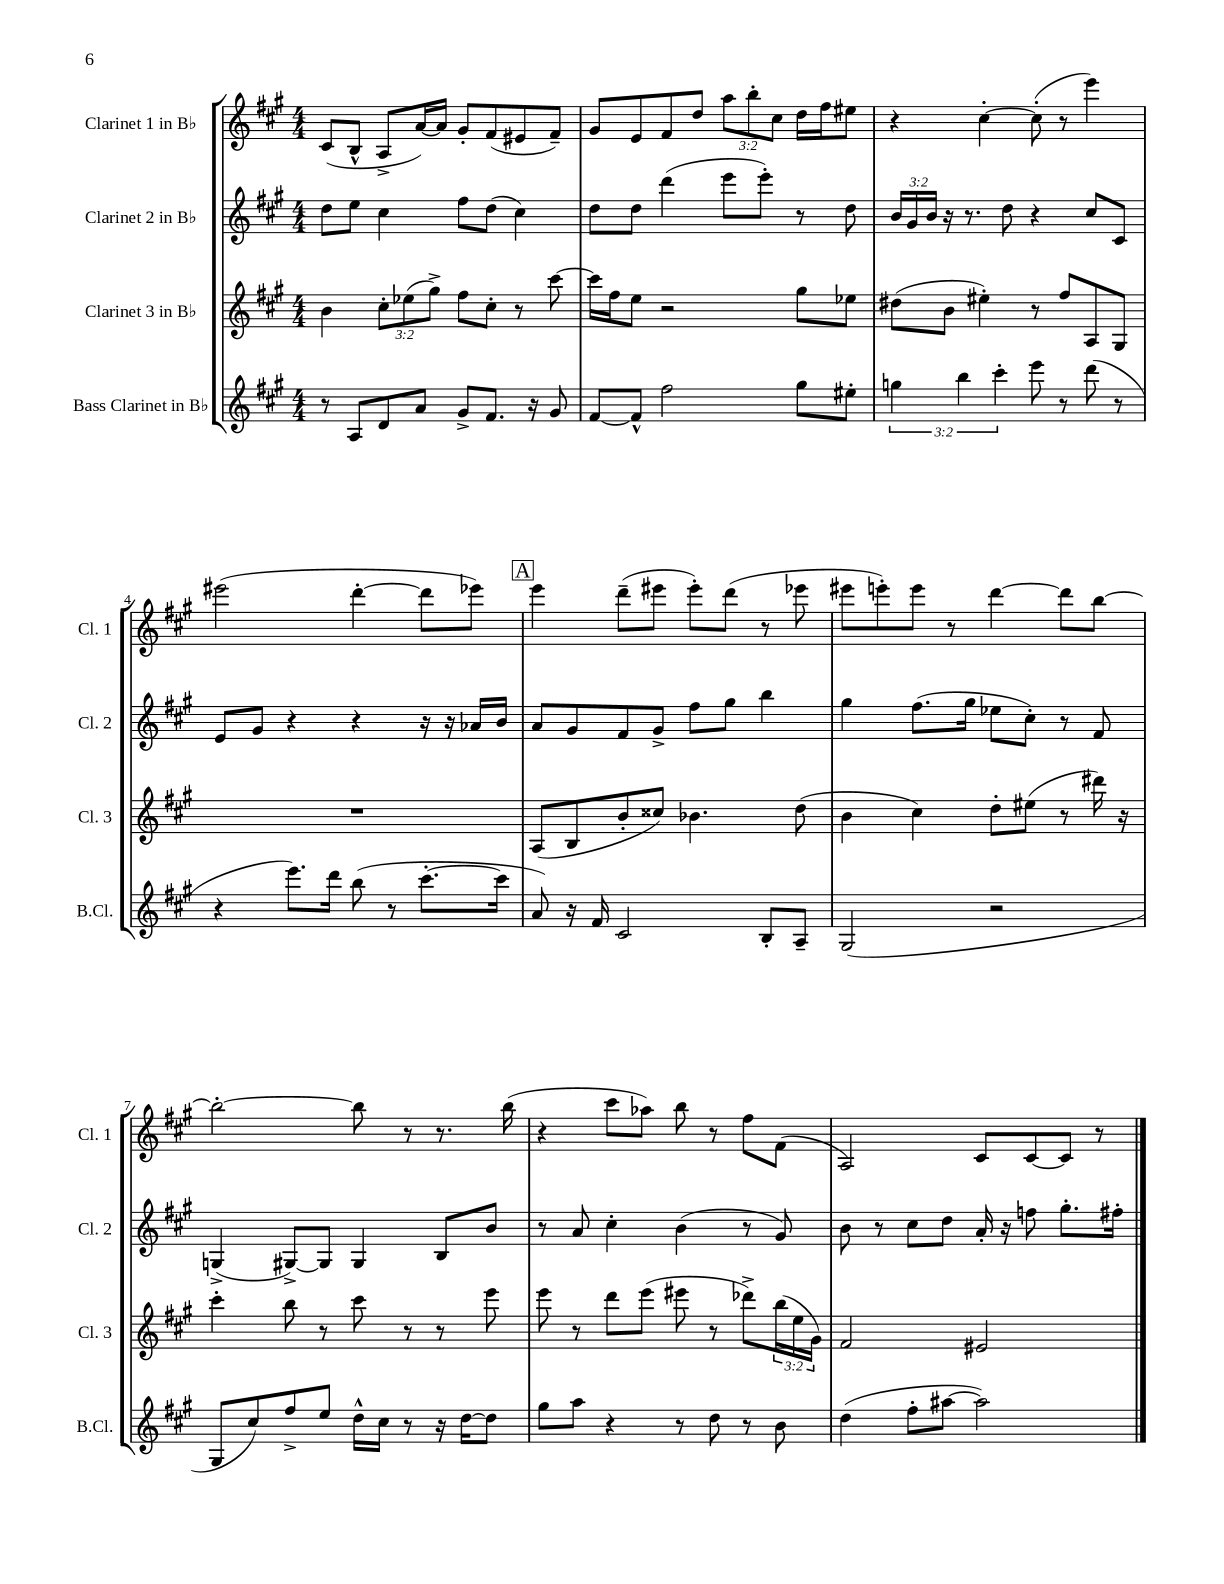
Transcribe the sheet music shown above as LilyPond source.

<<
\new StaffGroup <<
\new Staff = "s0" \with { instrumentName = "Clarinet 1 in Bb" shortInstrumentName = "Cl. 1" } {
    \clef treble \key a \major \numericTimeSignature \time 4/4 \override Staff.TupletNumber.text = #tuplet-number::calc-fraction-text
    cis'8( b8-^ a8-> a'16~) a'16 gis'8-. fis'8( eis'8 fis'8--) |
    gis'8 e'8 fis'8 d''8 \tuplet 3/2 { a''8 b''8-. cis''8 } d''16 fis''16 eis''8 |
    r4 cis''4~-. cis''8-.( r8 e'''4) |
    eis'''2( d'''4~-. d'''8 ees'''8) |
    \mark \markup { \box "A" } e'''4 d'''8--( eis'''8 eis'''8-.) d'''8( r8 ees'''8 |
    eis'''8 e'''8-.) e'''8 r8 d'''4~ d'''8 b''8~ |
    b''2~-. b''8 r8 r8. b''16( |
    r4 cis'''8 aes''8) b''8 r8 fis''8 fis'8( |
    a2) cis'8 cis'8~ cis'8 r8 \bar "|." |
}
\new Staff = "s1" \with { instrumentName = "Clarinet 2 in Bb" shortInstrumentName = "Cl. 2" } {
    \clef treble \key a \major \numericTimeSignature \time 4/4 \override Staff.TupletNumber.text = #tuplet-number::calc-fraction-text
    d''8 e''8 cis''4 fis''8 d''8( cis''4) |
    d''8 d''8 d'''4( e'''8 e'''8-.) r8 d''8 |
    \tuplet 3/2 { b'16 gis'16 b'16 } r16 r8. d''8 r4 cis''8 cis'8 |
    e'8 gis'8 r4 r4 r16 r16 aes'16 b'16 |
    \mark \markup { \box "A" } a'8 gis'8 fis'8 gis'8-> fis''8 gis''8 b''4 |
    gis''4 fis''8.( gis''16 ees''8 cis''8-.) r8 fis'8 |
    g4->( gis8~->) gis8 gis4 b8 b'8 |
    r8 a'8 cis''4-. b'4( r8 gis'8) |
    b'8 r8 cis''8 d''8 a'16-. r16 f''8 gis''8.-. fis''16-. \bar "|." |
}
\new Staff = "s2" \with { instrumentName = "Clarinet 3 in Bb" shortInstrumentName = "Cl. 3" } {
    \clef treble \key a \major \numericTimeSignature \time 4/4 \override Staff.TupletNumber.text = #tuplet-number::calc-fraction-text
    b'4 \tuplet 3/2 { cis''8-. ees''8( gis''8->) } fis''8 cis''8-. r8 cis'''8~ |
    cis'''16 fis''16 e''8 r2 gis''8 ees''8 |
    dis''8( b'8 eis''4-.) r8 fis''8 a8 gis8 |
    R1 |
    \mark \markup { \box "A" } a8( b8 b'8-. cisis''8) bes'4. d''8( |
    b'4 cis''4) d''8-. eis''8( r8 dis'''16) r16 |
    cis'''4-. b''8 r8 cis'''8 r8 r8 e'''8 |
    e'''8 r8 d'''8 e'''8( eis'''8 r8 des'''8->) \tuplet 3/2 { b''16( e''16 gis'16) } |
    fis'2 eis'2 \bar "|." |
}
\new Staff = "s3" \with { instrumentName = "Bass Clarinet in Bb" shortInstrumentName = "B.Cl." } {
    \clef treble \key a \major \numericTimeSignature \time 4/4 \override Staff.TupletNumber.text = #tuplet-number::calc-fraction-text
    r8 a8 d'8 a'8 gis'8-> fis'8. r16 gis'8 |
    fis'8~ fis'8-^ fis''2 gis''8 eis''8-. |
    \tuplet 3/2 { g''4 b''4 cis'''4-. } e'''8 r8 d'''8( r8 |
    r4 e'''8.) d'''16 b''8( r8 cis'''8.~-. cis'''16 |
    \mark \markup { \box "A" } a'8) r16 fis'16 cis'2 b8-. a8-- |
    gis2( r2 |
    gis8 cis''8) fis''8-> e''8 d''16-^ cis''16 r8 r16 d''16~ d''8 |
    gis''8 a''8 r4 r8 d''8 r8 b'8 |
    d''4( fis''8-. ais''8~ ais''2) \bar "|." |
}
>>
>>
